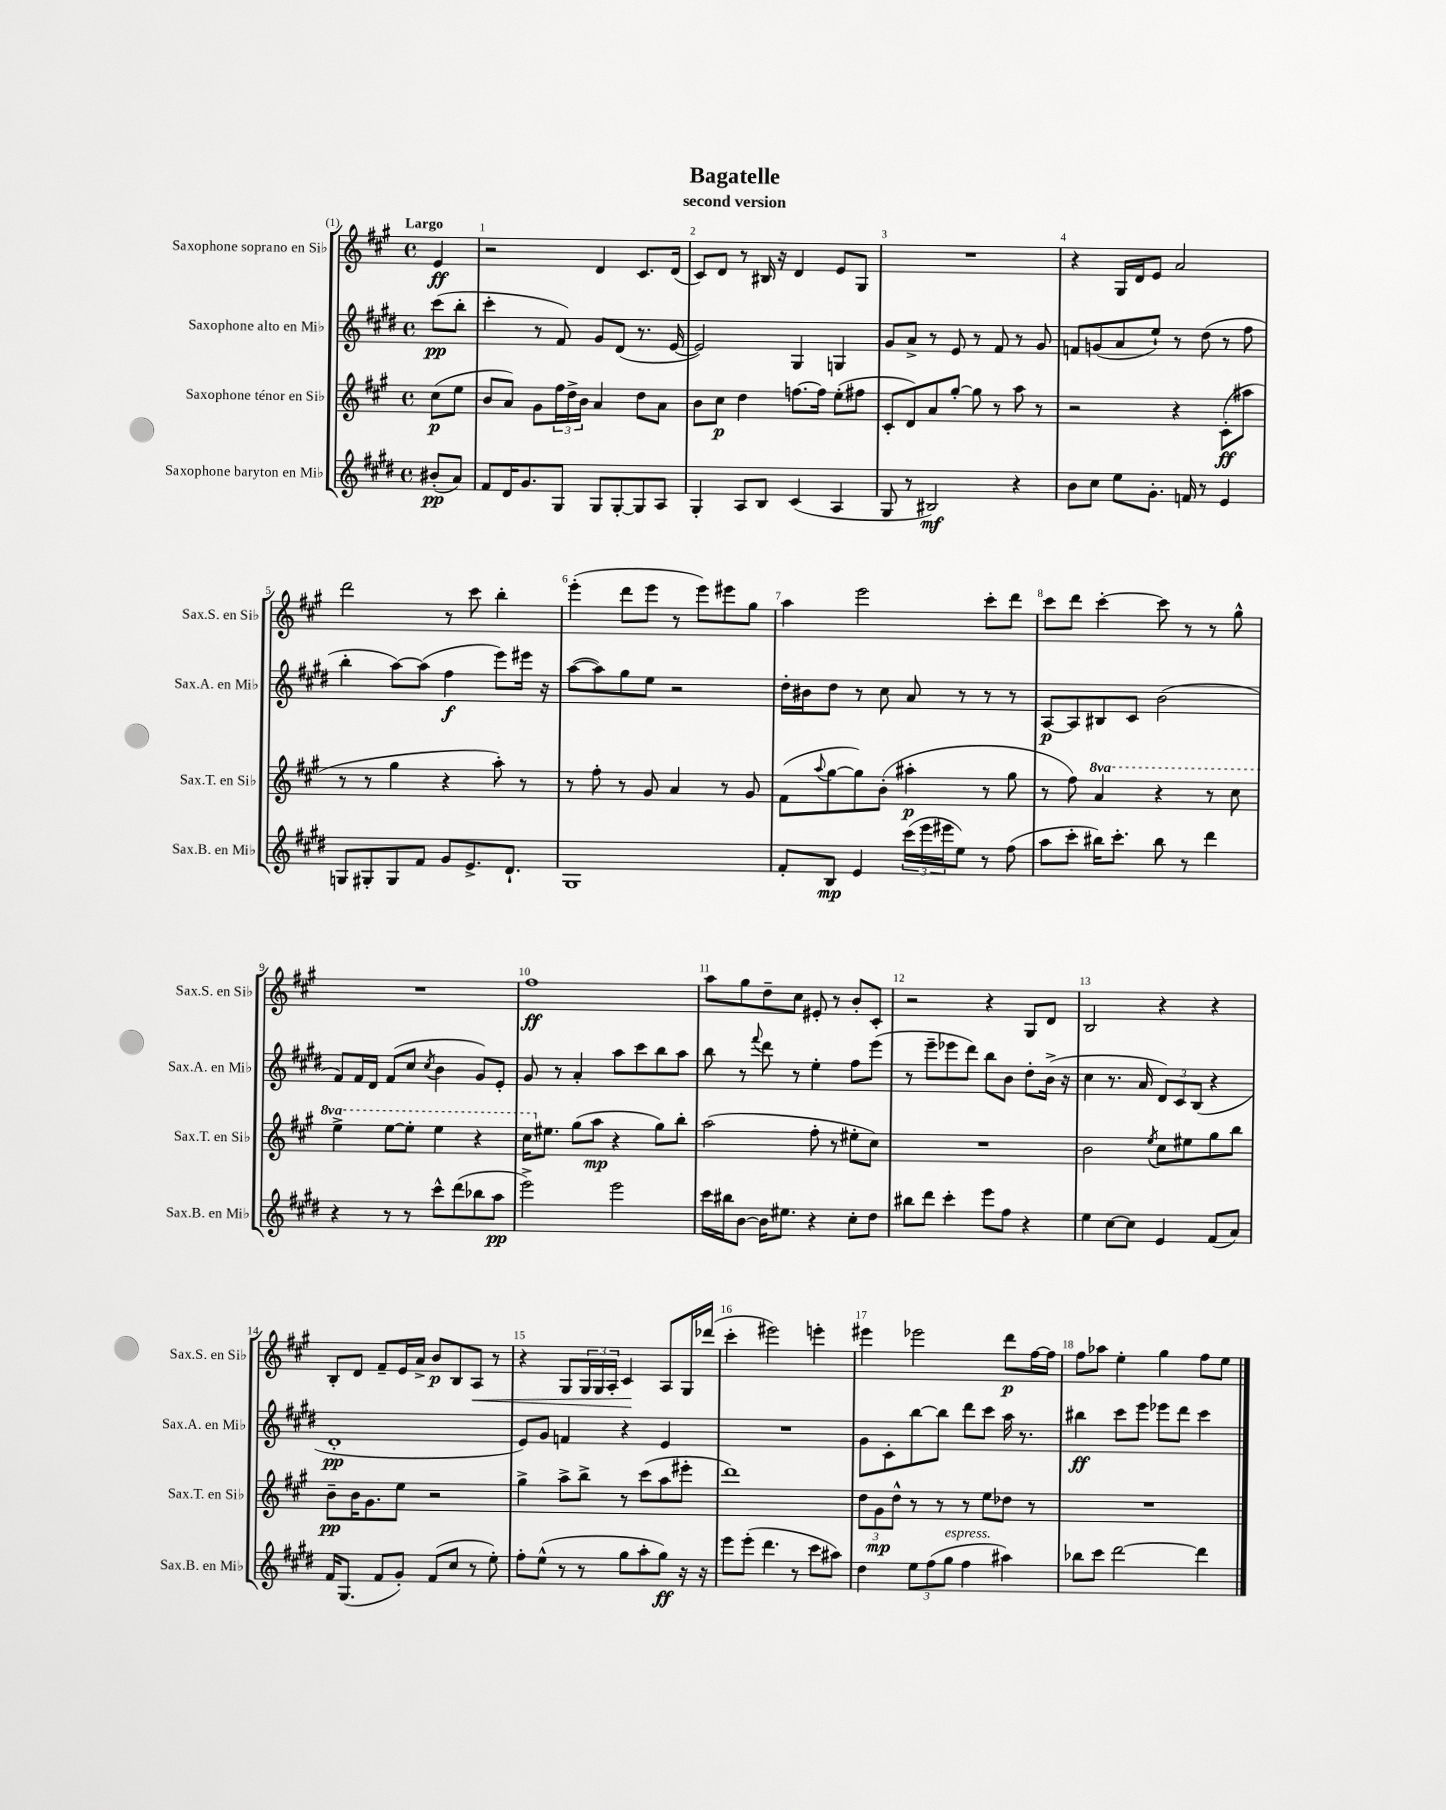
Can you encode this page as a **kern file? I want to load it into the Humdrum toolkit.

**kern	**kern	**kern	**kern
*staff4	*staff3	*staff2	*staff1
*clefG2	*clefG2	*clefG2	*clefG2
*k[f#c#g#d#]	*k[f#c#g#]	*k[f#c#g#d#]	*k[f#c#g#]
*M4/4	*M4/4	*M4/4	*M4/4
*met(c)	*met(c)	*met(c)	*met(c)
(8b#'	(8cc#	(8ccc#	4e
8a)	8ee	8bb'	.
=	=	=	=
8f#	8b	4ccc#'	2r
16d#	8a)	.	.
8.g#	.	.	.
.	8g#	8r	.
8G#	24ff#	8f#)	.
.	24dd^	.	.
.	24b	.	.
8G#	4a	8g#	4d
[8G#'	.	(8d#	.
8G#]	8dd	8.r	8.c#
8A	8a	.	.
.	.	[16e	(16d
=	=	=	=
4G#'	8b	2e])	8c#)
.	8cc#	.	8d
8A	4dd	.	8r
8B	.	.	16B#
.	.	.	16r
(4c#	[8.ff	4G#	4d
.	16ff]	.	.
4A	(8ee'	4G	8e
.	8ff#	.	8G#
=	=	=	=
8G#	8c#'	8g#	1r
8r	8d)	8a^	.
2B#)	8a	8r	.
.	[8gg#'	8e	.
.	8gg#]	8r	.
.	8r	8f#	.
4r	8aa	8r	.
.	8r	8g#	.
=	=	=	=
8b	2r	8f	4r
8cc#	.	(8g	.
8ee	.	8a	16G#
.	.	.	16d
8.g#'	.	8ee`)	8e
.	4r	8r	2a
16f	.	.	.
8r	.	(8dd#	.
4e	(8c#'	8r	.
.	8aa#	8ff#	.
=	=	=	=
8G	8r	4bb'	2ddd
8G#'	8r	.	.
8G#	4gg#	[8aa)	.
8f#	.	(8aa]	.
8g#	4r	4ff#	8r
8.e^	.	.	8ccc#
.	8aa')	8eee)	4bb'
8.d#`	.	.	.
.	8r	16eee#	.
.	.	16r	.
=	=	=	=
1G#	8r	([8aa	(4eee'
.	8ff#'	8aa])	.
.	8r	8gg#	8ddd
.	8g#	8ee	8eee
.	4a	2r	8r
.	.	.	8eee)
.	8r	.	8eee#
.	8g#	.	8gg#
=	=	=	=
8f#'	(8f#	16dd#'	4aa
.	.	16b#	.
.	8qqaa	.	.
8B	[8gg#	8dd#	.
4e	8gg#])	8r	2eee
.	(8b'	8cc#	.
(24ccc#	4aa#'	8a	.
24eee	.	.	.
24eee#	.	.	.
8ee)	.	8r	.
8r	8r	8r	8ccc#'
(8ff#	8gg#	8r	8ddd
=	=	=	=
8aa	8r	[8A	8ccc#
8ccc#'	8ff#)	8A]	8ddd
16bb#)	4aa	8B#	[4ccc#'
8.ccc#'	.	.	.
.	.	8c#	.
8bb#	4r	(2b	8ccc#]
8r	.	.	8r
4ddd#	8r	.	8r
.	8ccc#	.	8gg#^^
=	=	=	=
4r	4eee^	8f#)	1r
.	.	16f#	.
.	.	16d#	.
8r	[8eee	(8f#	.
8r	8eee']	8cc#	.
.	.	8qcc#	.
8ccc#^^	4eee	4b	.
(8ddd#	.	.	.
8bb-	4r	8g#)	.
8aa	.	8e'	.
=	=	=	=
2eee^)	16ccc#	8g#	1ff#
.	8.ee#	.	.
.	.	8r	.
.	(8gg#	4a'	.
.	8aa	.	.
2eee	4r	8aa	.
.	.	8ccc#	.
.	8gg#)	8bb	.
.	8bb'	8aa	.
=	=	=	=
16ccc#	(2aa	8bb	8aa
16bb#	.	.	.
[8b	.	8r	8gg#
.	.	8qqfff#	.
16b]	.	8ddd#	8dd~
8.ee#	.	.	.
.	.	8r	8cc#
4r	8ff#'	4ee'	8e#'
.	8r	.	8r
8cc#'	8ee#'	8ff#	8b'
8dd#	8cc#)	(8eee	8c#'
=	=	=	=
8bb#	1r	8r	2r
8ddd#	.	8eee~	.
4ccc#'	.	8eee-	.
.	.	8ddd#)	.
8eee	.	8bb	4r
8ff#	.	8b	.
4r	.	8dd#'	8G#
.	.	(16b^	8d
.	.	16r	.
=	=	=	=
4ee	2b	4cc#	2B
[8cc#	.	8.r	.
8cc#]	.	.	.
.	.	16a	.
.	8qee	.	.
4e	8cc#	12d#)	4r
.	.	12c#	.
.	8ee#	.	.
.	.	(12B	.
(8f#	8gg#	4r	4r
8a)	8bb	.	.
=	=	=	=
16f#	8b~	1d#'	8B'
(8.G#	.	.	.
.	16b	.	8d
.	8.g#	.	.
8f#	.	.	8f#~
8g#')	8ee	.	16e
.	.	.	16a^
(8f#	2r	.	8b
8cc#	.	.	8B
8r	.	.	8A
8ee')	.	.	8r
=	=	=	=
8ff#'	4gg#^	8e)	4r
(8ee^^	.	8g#	.
8r	8aa^	4f	8G#
8r	8bb^	.	24G#
.	.	.	24G#
.	.	.	24A'
8gg#	8r	4r	4c#
8aa'	(8ccc#	.	.
8gg#)	8aa	4e	8A
16r	8eee#'	.	16G#
16r	.	.	(16ddd-
=	=	=	=
8eee	1ddd)	1r	4ccc#'
(8eee'	.	.	.
4.ddd#	.	.	2eee#)
8r	.	.	.
8ccc#	.	.	4eee'
8aa#)	.	.	.
=	=	=	=
4dd#	12dd	8g#	4eee#
.	12g#	.	.
.	.	8c#'	.
.	12dd^^	.	.
12ee	8r	[8bb	2eee-
(12ff#	.	.	.
.	8r	8bb]	.
12gg#	.	.	.
4ff#	8r	8ddd#	.
.	8ee	8ccc#	.
4aa#)	8dd-	16aa	8ddd
.	.	8.r	.
.	8r	.	[16ff#
.	.	.	16ff#]
=	=	=	=
8bb-	1r	4bb#	8ff#
8ccc#	.	.	8aa-
[2ddd#	.	8ccc#	4ee'
.	.	8eee	.
.	.	8eee-	4gg#
.	.	8ddd#	.
4ddd#]	.	4ccc#	8ff#
.	.	.	8ee
==	==	==	==
*-	*-	*-	*-
